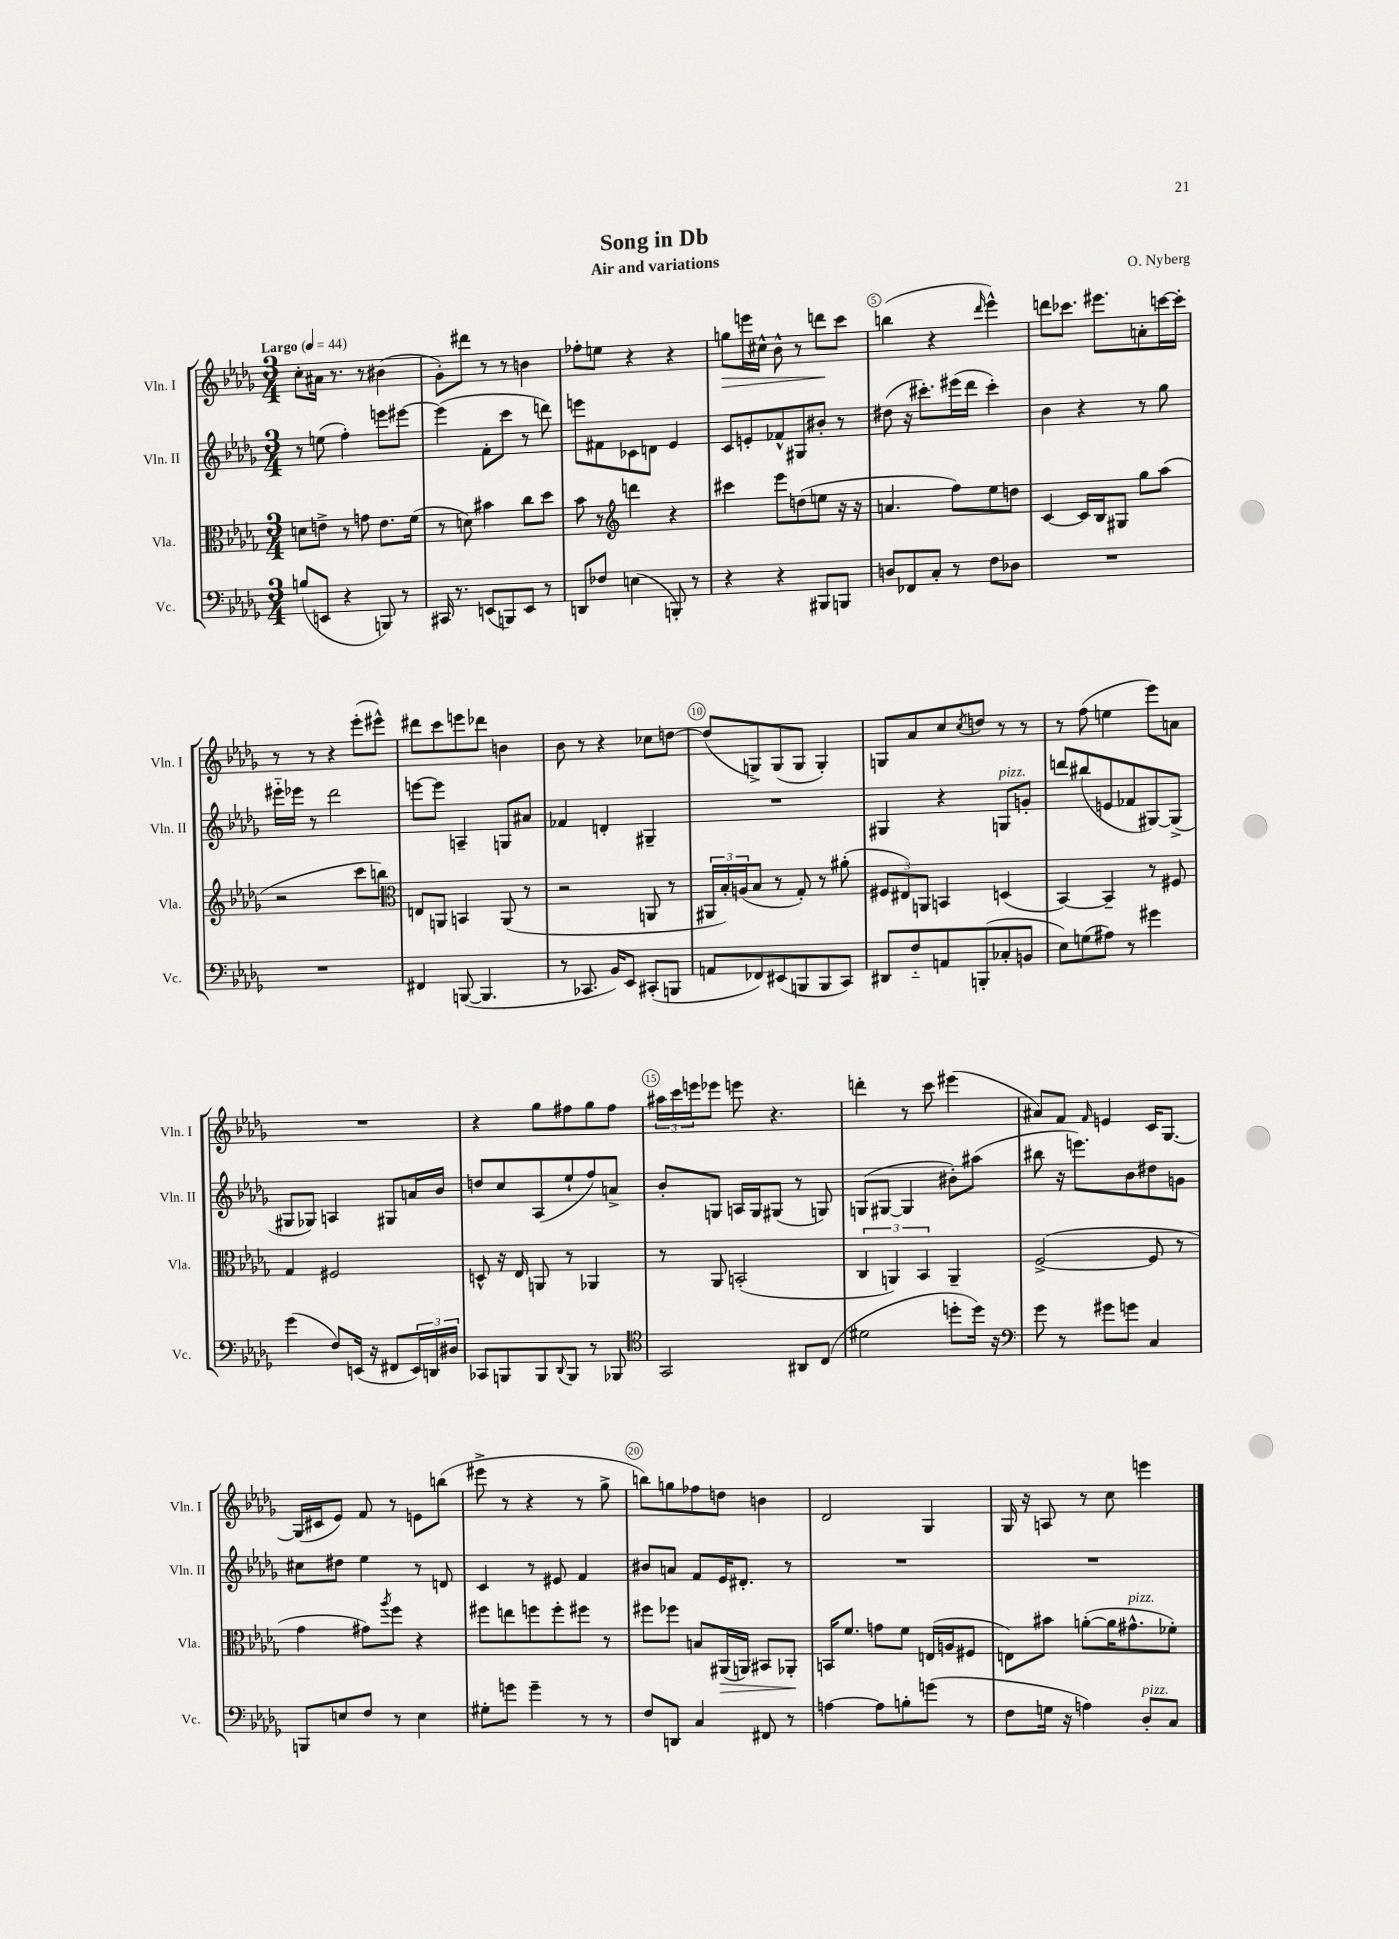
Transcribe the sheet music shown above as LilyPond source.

\header { title = "Song in Db" composer = "O. Nyberg" subtitle = "Air and variations" }
<<
\new StaffGroup <<
\new Staff = "s0" \with { instrumentName = "Vln. I" shortInstrumentName = "Vln. I" } {
    \clef treble \key des \major \numericTimeSignature \time 3/4 \tempo "Largo" 4 = 44
    c''8-. ais'16 r8. r8 bis'4( |
    ges'8-.) dis'''8 r8 r8 b'4 |
    fes''8-. e''8 r4 r4 |
    g''8\> e'''16 cis''16-^ bes'8-^ r8 d'''8\! c'''8 |
    b''4( r4 \grace { des'''16 } ees'''4-^) |
    d'''8 ces'''8. eis'''8. a'8-. c'''16~ c'''16-. |
    r8 r8 r4 ees'''8-.( eis'''8-^) |
    dis'''8 c'''8 e'''8 des'''8 b'4 |
    bes'8 r8 r4 ces''8 d''8~ |
    d''8( g8->) g8( g8 g4-.) |
    g8 aes'8 c''8 \acciaccatura { c''8 } d''8 r8 r8 |
    r8 f''8( e''4 ees'''8) a'8 |
    R2. |
    r4 ges''8 fis''8 ges''8 fis''8 |
    \tuplet 3/2 { ais''16 c'''16 e'''16 } ees'''8 e'''8 r4. |
    d'''4-. r8 c'''8 eis'''4( |
    ais'8) f'8 \grace { f'16 } e'4 c'16 ges8.~ |
    ges16( cis'16 ees'8) f'8 r8 e'8 b''8( |
    eis'''8-> r8 r4 r8 ges''8-> |
    b''8) g''8 fes''8 d''8 b'4 |
    des'2 ges4 |
    ges16 r16 a8 r8 c''8 e'''4 \bar "|." |
}
\new Staff = "s1" \with { instrumentName = "Vln. II" shortInstrumentName = "Vln. II" } {
    \clef treble \key des \major \numericTimeSignature \time 3/4
    r8 e''8( f''4-.) e'''8 eis'''8~ |
    eis'''4( f'8-. c'''8 r8 d'''8) |
    e'''8 fis'8 ces'8 d'8 ees'4 |
    c'8 e'8-. fes'8-^ gis8 bis'8-. r8 |
    dis''8( r16 cis'''8.-.) eis'''16( des'''16 cis'''4-.) |
    bes'4 r4 r8 ges''8 |
    eis'''16-_ ees'''16 r8 des'''2 |
    e'''8~ e'''8 a4-- g8 ais'8 |
    fes'4 d'4-. gis4-- |
    R2. |
    gis4 r4 g8^\markup { \italic "pizz." } g'8-. |
    d'''8 bis''8( e'8 fes'8 gis8~) gis8->( |
    gis8 ges8) a4 gis8 a'16 bes'16 |
    d''8 c''8 aes8( ees''8-! f''8) a'8-> |
    bes'8-. g8 a16 g16 gis8( r8 g8) |
    g8( gis8~ gis4 bis'8-.) ais''8( |
    bis''8 r16 e'''8.) bes'8 dis''8 g'8 |
    cis''8 dis''8 ees''4 r8 d'8 |
    c'4 r8 eis'8 f'4 |
    bis'8 a'8 f'8 ees'16 dis'8.-. r8 |
    R2. |
    R2. \bar "|." |
}
\new Staff = "s2" \with { instrumentName = "Vla." shortInstrumentName = "Vla." } {
    \clef alto \key des \major \numericTimeSignature \time 3/4
    d'8 e'8-> r8 g'8 e'8. f'16( |
    r8 d'8) bis'4 c''8 des''8 |
    bes'8 r8 \clef treble d'''4 r4 |
    cis'''4 ees'''8 d''8( e''8 r16 r16 |
    a'4. f''8) ees''8 d''8 |
    c'4~ c'16 bes16 gis8 ges''8 aes''8( |
    r2 c'''8 b''8) |
    \clef alto e8 a,8 b,4 a,8( r8 |
    r2 a,8 r8 |
    \tuplet 3/2 { ais,16 bes16-.) a16( } bes8 r8 ges8-.) r8 ais'8-.( |
    \tuplet 3/2 { fis8 eis8) a,8 } b,4 d4( |
    bes,4~) bes,4-- r8 fis8 |
    ges4 fis2 |
    d8-^ r16 ees16 a,8 r8 aes,4 |
    r8 aes,8 b,2-.( |
    \tuplet 3/2 { c4 a,4) bes,4 } a,4-- |
    f2~->( f8 r8 |
    ges'4 gis'8) \acciaccatura { aes''8 } f''8 r4 |
    fis''8 e''8 f''8 f''8-. fis''8 r8 |
    fis''8 fes''8 b8 ais,16\>( a,16) bis,8 aes,8-.\! |
    b,16 f'8. g'8 f'8 e16( a16 fis8 |
    e8) bis'8 a'8~-.( a'16 gis'8.-^^\markup { \italic "pizz." } fes'8-.) \bar "|." |
}
\new Staff = "s3" \with { instrumentName = "Vc." shortInstrumentName = "Vc." } {
    \clef bass \key des \major \numericTimeSignature \time 3/4
    b8( e,8 r4 b,,8) r8 |
    cis,16 r8. e,8( b,,8) e,8 r8 |
    d,8 fes8 e4( b,,8-.) r8 |
    r4 r4 bis,,8 b,,8 |
    d8 fes,8 c8-. r8 f8 des8 |
    R2. |
    R2. |
    fis,4 b,,8~( b,,4. |
    r8 ces,8. bes,16) ees,8 cis,8-.( b,,8 |
    a,8 fes,8) eis,8( b,,8 b,,8 c,8) |
    dis,8 f8-_ a,8 b,,8-.( ces8-. b,8 |
    ees8) g8( ais8) r8 gis'4 |
    ges'4( f8) e,16( r16 fis,8 \tuplet 3/2 { e,16) d,16 dis16 } |
    ces,8 b,,8 b,,8 \appoggiatura { des,8 } b,,8 r8 bes,,8 |
    \clef tenor ges,2 ais,8 c8( |
    dis'2 d''8-. d''16) r16 |
    \clef bass ges'8 r8 gis'8 g'8 c4 |
    b,,8 e8 f8 r8 e4 |
    gis8-. g'8 g'4-- r8 r8 |
    f8 d,8 c4 fis,8 r8 |
    a4~ a8 b8-. g'8( r8 |
    f8 g16 r16 a4) des8-.^\markup { \italic "pizz." } c8 \bar "|." |
}
>>
>>
\layout { \context { \Score \override BarNumber.break-visibility = ##(#f #t #t) barNumberVisibility = #(every-nth-bar-number-visible 5) \override BarNumber.stencil = #(make-stencil-circler 0.1 0.3 ly:text-interface::print) } }
